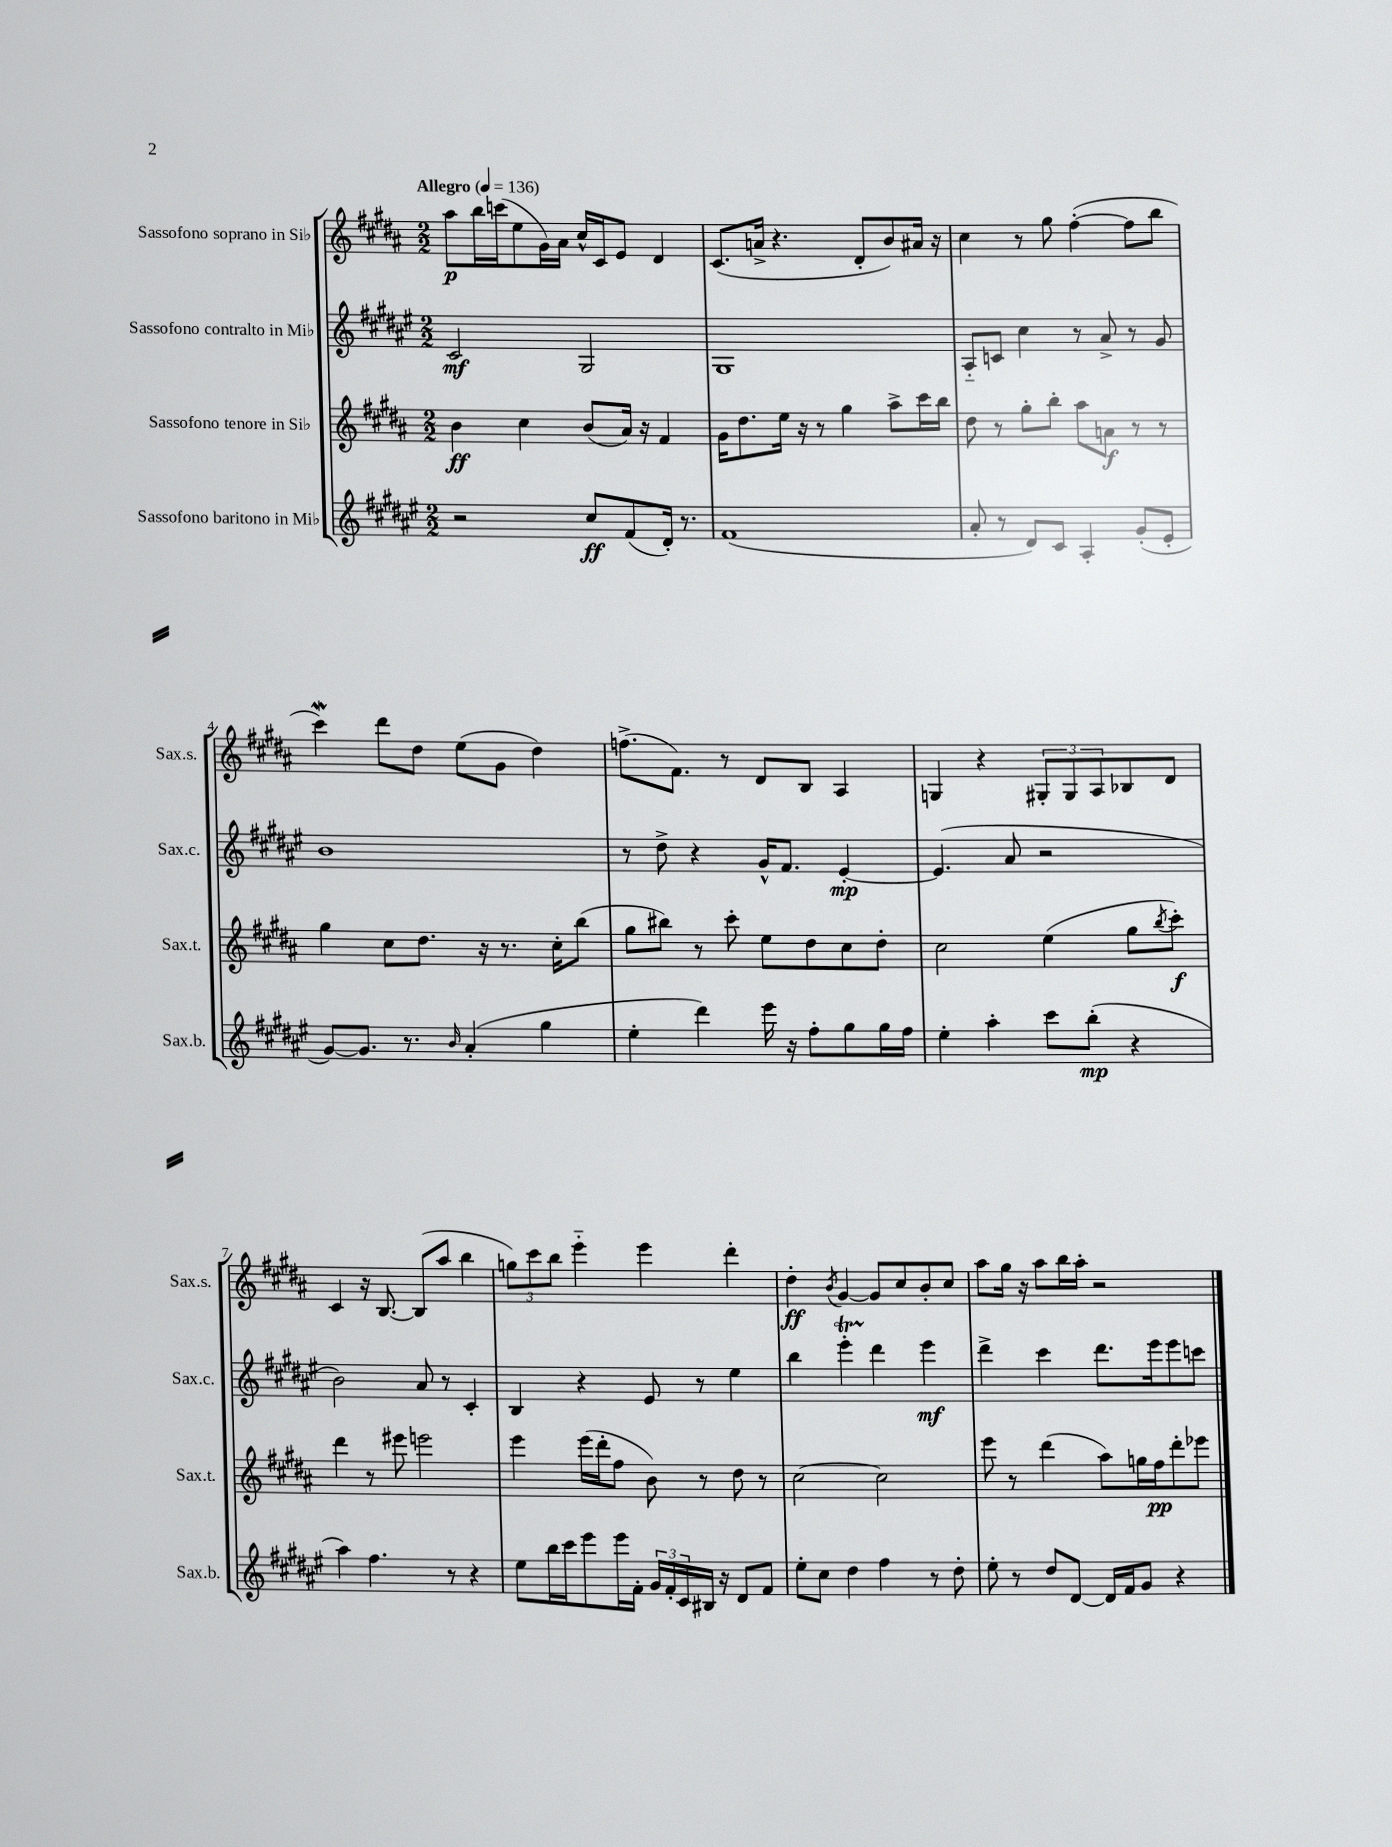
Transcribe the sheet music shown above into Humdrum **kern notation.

**kern	**kern	**kern	**kern
*staff4	*staff3	*staff2	*staff1
*clefG2	*clefG2	*clefG2	*clefG2
*k[f#c#g#d#a#e#]	*k[f#c#g#d#a#]	*k[f#c#g#d#a#e#]	*k[f#c#g#d#a#]
*M2/2	*M2/2	*M2/2	*M2/2
*MM136	*MM136	*MM136	*MM136
2r	4b	2c#	8aa#
.	.	.	16bb
.	.	.	(16ccc
.	4cc#	.	8ee
.	.	.	16g#)
.	.	.	16a#
8cc#	(8b	2G#	16cc#^^
.	.	.	16c#
(8f#	16a#)	.	8e
.	16r	.	.
16d#')	4f#	.	4d#
8.r	.	.	.
=	=	=	=
(1f#	16g#	1G#	(8.c#
.	8.dd#	.	.
.	.	.	16a^
.	16ee	.	4.r
.	16r	.	.
.	8r	.	.
.	4gg#	.	.
.	.	.	8d#'
.	8aa#^	.	8b)
.	16ccc#	.	16a#
.	16bb	.	16r
=	=	=	=
8a#'	8dd#	8A#'~	4cc#
8r	8r	8c	.
8d#)	8gg#'	4cc#	8r
8c#	8bb'	.	8gg#
4A#'	8aa#	8r	([4ff#'
.	8a	8a#^	.
(8g#'	8r	8r	8ff#]
8e#'	8r	8g#	8bb
=	=	=	=
[8g#)	4gg#	1b	4ccc#)
8.g#]	.	.	.
.	8cc#	.	8ddd#
8.r	.	.	.
.	8.dd#	.	8dd#
16qqb	.	.	.
(4a#'	.	.	(8ee
.	16r	.	.
.	8.r	.	8g#
4gg#	.	.	4dd#)
.	16cc#'	.	.
.	(8bb	.	.
=	=	=	=
4ee#'	8gg#	8r	(8.ff^
.	8bb#)	8dd#^	.
.	.	.	8.f#)
4ddd#)	8r	4r	.
.	8ccc#'	.	8r
16eee#	8ee	16g#^^	8d#
16r	.	8.f#	.
8ff#'	8dd#	.	8B
8gg#	8cc#	[4e#'	4A#
16gg#	8dd#'	.	.
16ff#	.	.	.
=	=	=	=
4ee#'	2cc#	(4.e#]	4G
4aa#'	.	.	4r
.	.	8a#	.
8ccc#	(4ee	2r	12G#'
.	.	.	12G#
(8bb'	.	.	.
.	.	.	12A#
4r	8gg#	.	8B-
.	8qbb	.	.
.	8ccc#')	.	8d#
=	=	=	=
4aa#)	4ddd#	2b)	4c#
4.ff#	8r	.	16r
.	.	.	[8.B
.	8eee#	.	.
.	2eee	8a#	(8B]
8r	.	8r	8aa#
4r	.	4c#'	4bb
=	=	=	=
8ee#	4eee	4B	12gg)
.	.	.	12ccc#
16bb	.	.	.
.	.	.	12bb
16ccc#	.	.	.
8eee#	(16eee	4r	4eee'~
.	16ddd#'	.	.
16eee#	8ff#	.	.
16f#'	.	.	.
24g#	8b)	8e#	4eee
24f#'	.	.	.
24c#	.	.	.
16B#	8r	8r	.
16r	.	.	.
8d#	8dd#	4ee#	4ddd#'
8f#	8r	.	.
=	=	=	=
8ee#'	[2cc#	4bb	4dd#'
8cc#	.	.	.
.	.	.	8qb
4dd#	.	4eee#'	[4g#
4ff#	2cc#]	4ddd#	8g#]
.	.	.	8cc#
8r	.	4eee#	8b'
8dd#'	.	.	8cc#
=	=	=	=
8ee#'	8eee	4ddd#^	8aa#
8r	8r	.	16gg#
.	.	.	16r
8dd#	(4ddd#	4ccc#	8aa#
[8d#	.	.	16bb
.	.	.	16aa#'
16d#]	8aa#)	8.ddd#	2r
16f#	.	.	.
8g#	16gg	.	.
.	16ff#	16eee#	.
4r	8ddd#'	8eee#	.
.	8eee-	8ccc	.
==	==	==	==
*-	*-	*-	*-
